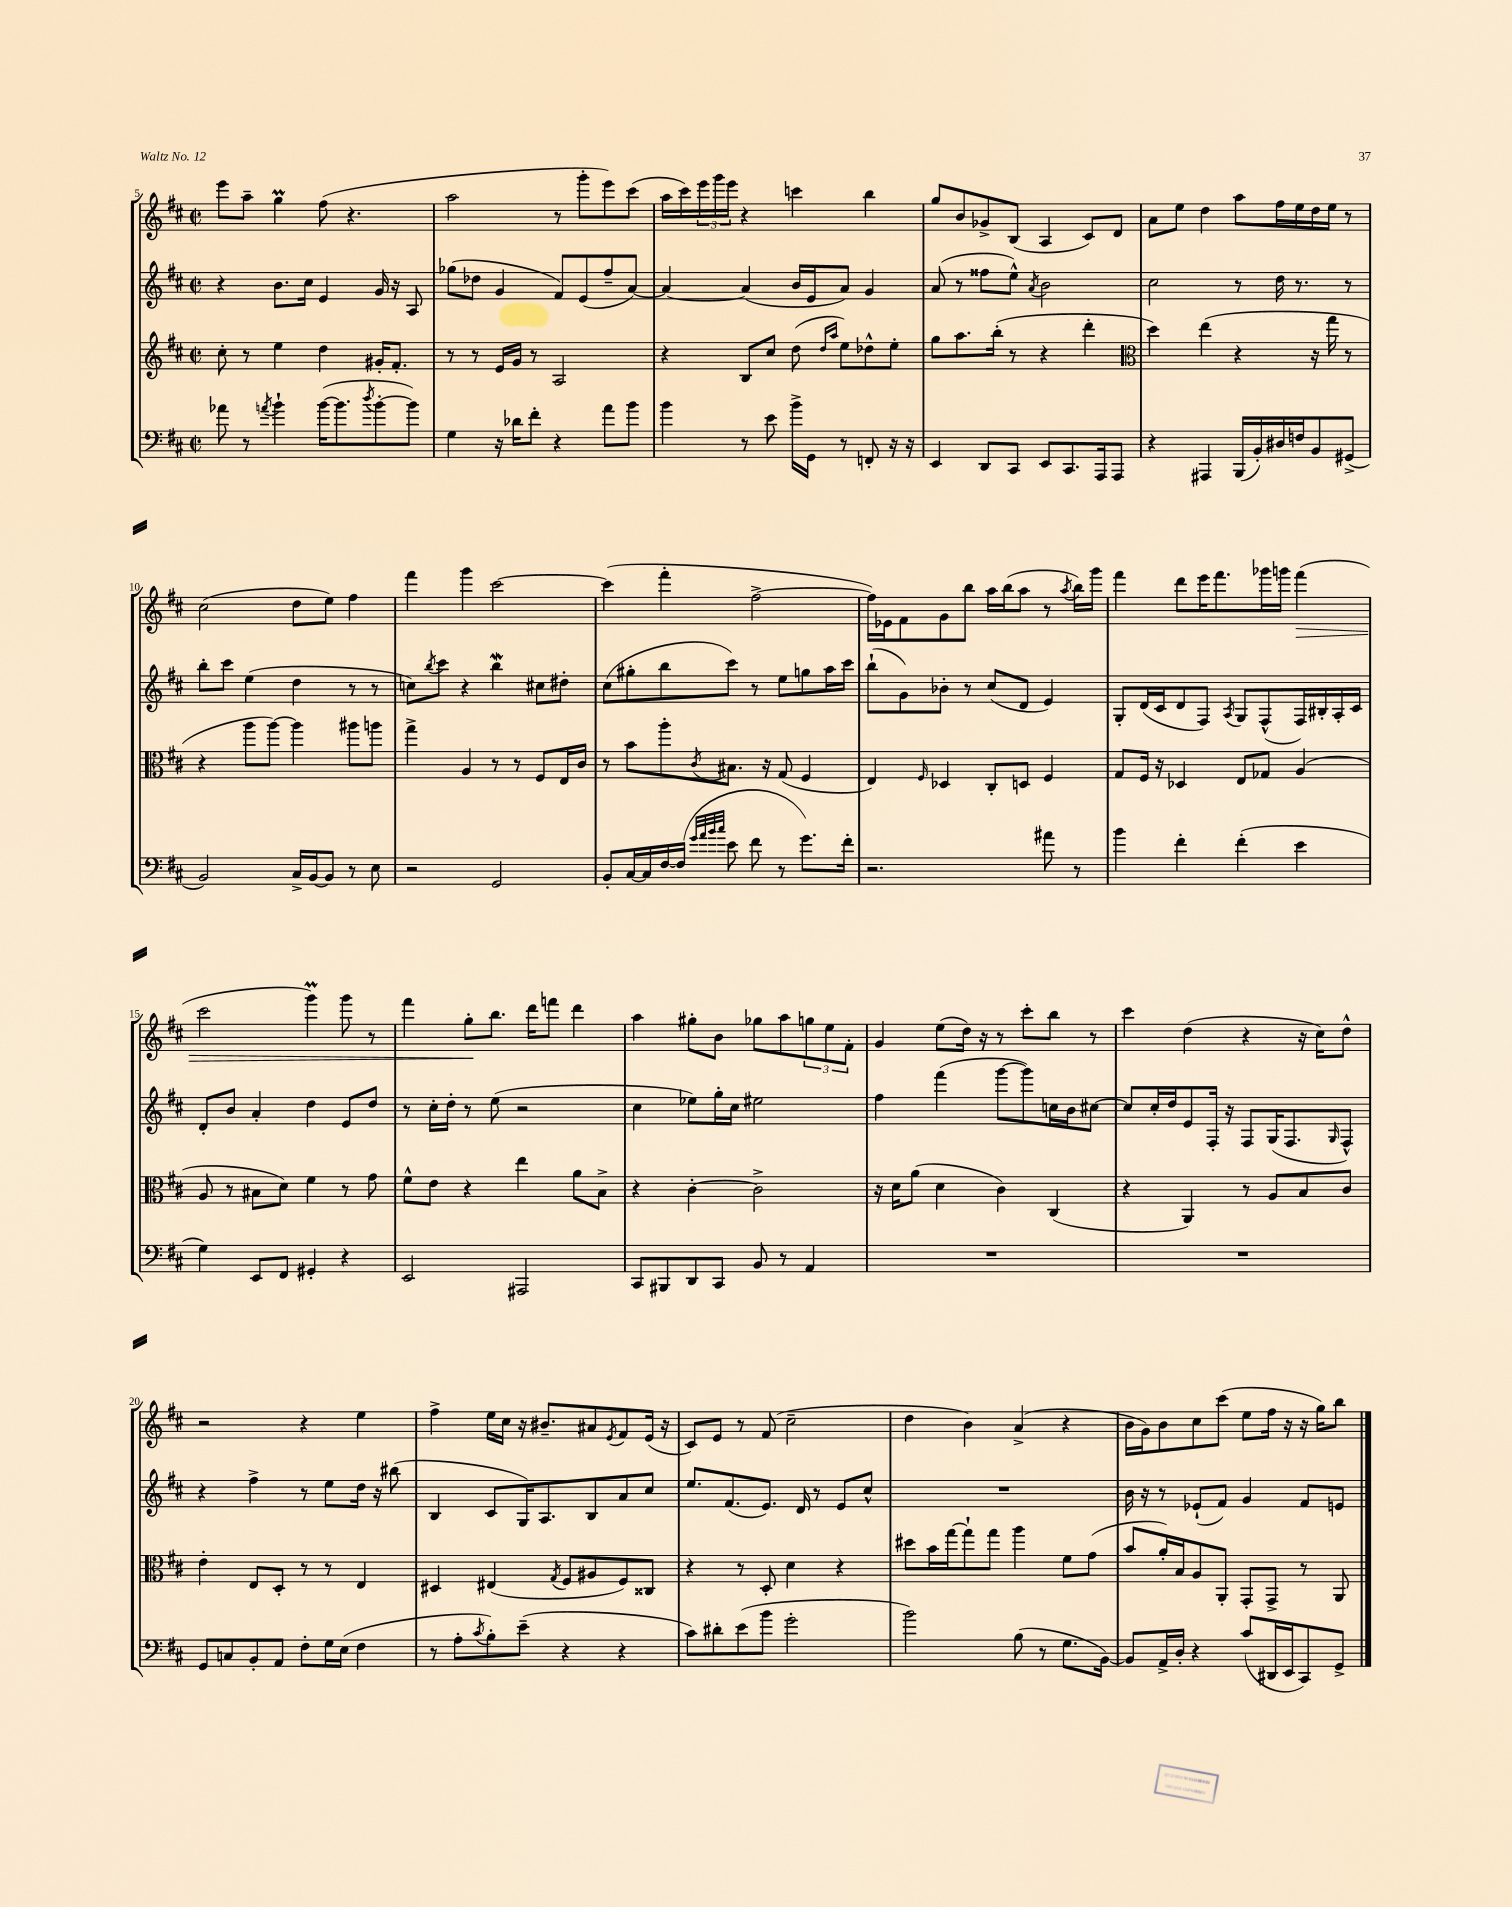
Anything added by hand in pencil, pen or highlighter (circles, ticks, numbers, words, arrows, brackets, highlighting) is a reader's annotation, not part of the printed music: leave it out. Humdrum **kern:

**kern	**kern	**kern	**kern	**dynam
*part4	*part3	*part2	*part1	*part1
*staff4	*staff3	*staff2	*staff1	*staff1
*clefF4	*clefG2	*clefG2	*clefG2	*
*k[f#c#]	*k[f#c#]	*k[f#c#]	*k[f#c#]	*
*M2/2	*M2/2	*M2/2	*M2/2	*
*met(c|)	*met(c|)	*met(c|)	*met(c|)	*
=5	=5	=5	=5	=5
8a-X\	8cc#'\	4r	8eee\L	.
8r	8r	.	8aa~\J	.
8qan/	.	.	.	.
4b`\	4ee\	8.b\L	4ggM\	.
.	.	16cc#\Jk	.	.
([16b\KL	4dd\	4e/	(8ff#\	.
8.b\]	.	.	.	.
.	.	.	4.r	.
8qdd/	.	.	.	.
[8b'\	16g#X'/KL	16g/	.	.
.	8.f#'/J	16r	.	.
8b\J])	.	8A/	.	.
=6	=6	=6	=6	=6
4G\	8r	(8gg-X\L	2aa\	.
.	8r	8dd-X\J	.	.
16r	16e/LL	4g/	.	.
16d-X\KL	16g/JJ	.	.	.
8f#'\J	8r	.	.	.
4r	2A/	8f#/L)	8r	.
.	.	(8e/	8ggg'\L	.
8a\L	.	8ff#~/	8eee\)	.
8b\J	.	[8a/J)	(8ccc#\J	.
=7	=7	=7	=7	=7
4b\	4r	4a/_	16aa\LL	.
.	.	.	16ccc#\)	.
.	.	.	24eee\	.
.	.	.	24ggg\	.
.	.	.	24eee\JJ	.
8r	8B/L	(4a/]	4r	.
8e\	8cc#/J	.	.	.
16b^\LL	(8dd\	16b/LL	4cccn\	.
16GG\JJ	.	16e/J	.	.
.	16qqdd/LL	.	.	.
.	16qqaa/JJ	.	.	.
8r	8ee\L)	8a/J)	.	.
8FFn'/	8dd-X^^\	4g/	4bb\	.
16r	8ee'\J	.	.	.
16r	.	.	.	.
=8	=8	=8	=8	=8
4EE/	8gg\L	(8a/	8gg/L	.
.	8.aa\	8r	8b/	.
8DD/L	.	8ff##X\L	8g-X^/	.
.	(16bb'\Jk	.	.	.
8CC#/J	8r	8ee^^\J)	(8B/J	.
.	.	8qa/	.	.
8EE/L	4r	2b\	4A/	.
8.CC#/	.	.	.	.
.	4ddd'\	.	8c#/L)	.
16AAA/k	.	.	.	.
8AAA/J	.	.	8d/J	.
=9	=9	=9	=9	=9
*	*clefC3	*	*	*
4r	4dd\)	2cc#\	8a\L	.
.	.	.	8ee\J	.
4AAA#X/	(4ee\	.	4dd\	.
(16BBB/LL	4r	8r	8aa\L	.
16BB'/)	.	.	.	.
16D#X/	.	16dd\	16ff#\L	.
16Fn/J	.	8.r	16ee\	.
8BB/	16r	.	16dd\	.
.	16gg\	.	16ee\JJ	.
(8GG#X^/J	8r	8r	8r	.
!!LO:LB:g=z
=10	=10	=10	=10	=10
2BB/)	4r	8bb'\L	(2cc#\	.
.	.	8ccc#\J	.	.
.	8aa\L	(4ee\	.	.
.	[8aa\J)	.	.	.
16C#^/LL	4aa\]	4dd\	8dd\L	.
[16BB/J	.	.	.	.
8BB/J]	.	.	8ee\J)	.
8r	8aa#X\L	8r	4ff#\	.
8E\	8aan\J	8r	.	.
=11	=11	=11	=11	=11
2r	4gg^\	8ccn\L)	4fff#\	.
.	.	8qbb/	.	.
.	.	8ccc#\J	.	.
.	4A/	4r	4ggg\	.
2GG/	8r	4bbW\	[2ccc#\	.
.	8r	.	.	.
.	8F#/L	8cc#X\L	.	.
.	16E/L	8dd#X'\J	.	.
.	16c#/JJ	.	.	.
=12	=12	=12	=12	=12
8BB'/L	8r	(8cc#\L	(4ccc#\]	.
[16C#/L	8b\L	8gg#X'\	.	.
16C#/]	.	.	.	.
[16F#/	8aa'\	8bb\	4fff#'\	.
(16F#/JJ]	.	.	.	.
32qqg/LLL	.	.	.	.
32qqa/	.	.	.	.
32qqb/	.	.	.	.
32qqcc#/JJJ	8qc#/	.	.	.
8e\	8.B#X\J	8ccc#\J)	.	.
8f#\	.	8r	[2ff#^\	.
.	16r	.	.	.
8r	(8G/	8ee\L	.	.
8.g\L)	4F#/	8ggn\	.	.
.	.	16aa\L	.	.
16f#'\Jk	.	16ccc#\JJ	.	.
=13	=13	=13	=13	=13
2.r	4E/)	(8bb`\L	16ff#\LL])	.
.	.	.	16e-X\J	.
.	.	8g\)	8f#\	.
.	16qqF#/	.	.	.
.	4D-X/	8b-X'\J	8g\	.
.	.	8r	8bb\J	.
.	8C#'/L	(8cc#/L	16aa\LL	.
.	.	.	(16bb\J	.
.	8Dn/J	8d/J	8aa\J	.
8a#X\	4F#/	4e/)	8r	.
.	.	.	8qaa/	.
8r	.	.	16bb\LL)	.
.	.	.	16ggg\JJ	.
=14	=14	=14	=14	=14
4b\	8G/L	8G'/L	4fff#\	.
.	16F#/Jk	(16d/L	.	.
.	16r	16c#/J	.	.
4f#'\	4D-X/	8d/	8ddd\L	.
.	.	8F#/J)	16eee\K	.
.	.	.	8.fff#\	.
.	.	8qA/	.	.
(4f#'\	8E/L	8G/L	.	.
.	8G-X/J	(8F#^^/	16ggg-X\L	.
.	.	.	16gggn\JJ	.
!	!	!	!	!LO:HP:b
4e\	(4A/	16F#/L)	(4fff#\	>
.	.	16B#X'/	.	.
.	.	16A'/	.	.
.	.	16c#/JJ	.	.
!!LO:LB:g=z
=15	=15	=15	=15	=15
4G\)	8A/	8d'/L	2ccc#\	.
.	8r	8b/J	.	.
8EE/L	8B#X\L	4a'/	.	.
8FF#/J	8d\J)	.	.	.
4GG#X'/	4f#\	4dd\	4gggM\)	.
4r	8r	8e/L	8ggg\	.
.	8g\	8dd/J	8r	.
=16	=16	=16	=16	=16
2EE/	8f#^^\L	8r	4fff#\	.
.	8e\J	16cc#'\LL	.	.
.	.	16dd'\JJ	.	.
.	4r	8r	8gg'\L	.
.	.	(8ee\	8.bb\J	]
2AAA#X/	4ee\	2r	.	.
.	.	.	16ddd\KL	.
.	.	.	8fffn\J	.
.	8a\L	.	4ddd\	.
.	8B^\J	.	.	.
=17	=17	=17	=17	=17
8CC#/L	4r	4cc#\	4aa\	.
8BBB#X/	.	.	.	.
8DD/	[4c#'\	8ee-X\L)	8gg#X'\L	.
8CC#/J	.	16gg'\L	8b\J	.
.	.	16cc#\JJ	.	.
8BB/	2c#^\]	2ee#X\	8gg-X\L	.
8r	.	.	8aa\	.
4AA/	.	.	12ggn\	.
.	.	.	12ee\	.
.	.	.	12f#'\J	.
=18	=18	=18	=18	=18
1r	16r	4ff#\	4g/	.
.	16d\KL	.	.	.
.	(8a\J	.	.	.
.	4d\	(4fff#\	(8ee\L	.
.	.	.	16dd\Jk)	.
.	.	.	16r	.
.	4c#\)	[8ggg\L	8r	.
.	.	8ggg\])	8ccc#'\L	.
.	(4C#/	16ccn\L	8bb\J	.
.	.	16b\J	.	.
.	.	[8cc#X\J	8r	.
=19	=19	=19	=19	=19
1r	4r	8cc#/L]	4ccc#\	.
.	.	16cc#'/L	.	.
.	.	16dd/J	.	.
.	4AA/)	8e/	(4dd\	.
.	.	16F#'/Jk	.	.
.	.	16r	.	.
.	8r	8F#/L	4r	.
.	8A/L	(16G/K	.	.
.	.	8.F#/	.	.
.	8B/	.	16r	.
.	.	.	16cc#\KL)	.
.	.	16qqG/	.	.
.	8c#/J	8F#^^/J)	8dd^^\J	.
!!LO:LB:g=z
=20	=20	=20	=20	=20
8GG/L	4e'\	4r	2r	.
8Cn/	.	.	.	.
8BB'/	8E/L	4ff#^\	.	.
8AA/J	8D'/J	.	.	.
8F#'\L	8r	8r	4r	.
16G\L	8r	8ee\L	.	.
(16E\JJ	.	.	.	.
4F#\	4E/	16dd\Jk	4ee\	.
.	.	16r	.	.
.	.	(8bb#X\	.	.
=21	=21	=21	=21	=21
8r	4D#X/	4B/	4ff#^\	.
8A'\L	.	.	.	.
8qc#/	.	.	.	.
8B'\)	(4E#X/	8c#/L	16ee\LL	.
.	.	.	16cc#\JJ	.
(8e~\J	.	16G/K)	16r	.
.	.	8.A/	8.b#X~/L	.
.	8qG/	.	.	.
4r	8F#/L	.	.	.
.	8A#X/	8B/	8a#X/	.
.	.	.	8qe/	.
4r	8F#/)	8a/	8f#/	.
.	8C##X/J	8cc#/J	(16e/Jk	.
.	.	.	16r	.
=22	=22	=22	=22	=22
8c#\L)	4r	8.ee/L	8c#/L)	.
8d#X'\	.	.	8e/J	.
.	.	(8.f#/	.	.
(8e\	8r	.	8r	.
8b\J	8D'/	8.e/J)	(8f#/	.
2g'\	4d\	.	2cc#~\	.
.	.	16d/	.	.
.	.	8r	.	.
.	4r	8e/L	.	.
.	.	8cc#^^/J	.	.
=23	=23	=23	=23	=23
2b\)	8dd#X\L	1r	4dd\	.
.	16b\L	.	.	.
.	[16gg\J	.	.	.
.	8gg`\]	.	4b\)	.
.	8gg\J	.	.	.
(8B\	4aa\	.	(4a^/	.
8r	.	.	.	.
8.G\L	8f#\L	.	4r	.
.	(8g\J	.	.	.
[16BB\Jk)	.	.	.	.
=24	=24	=24	=24	=24
8BB/L]	8b/L	16b\	16b\LL	.
.	.	16r	16g\J)	.
16AA^/L	16a'/L)	8r	8b\	.
16D'/JJ	16B/J	.	.	.
4r	8A/	(8e-X`/L	8cc#\	.
.	8AA'/J	8f#/J)	(8ccc#\J	.
(8c#/L	8GG'/L	4g/	8ee\L	.
16DD#X/L	8GG^/J	.	16ff#\Jk	.
16EE/J	.	.	16r	.
8CC#/)	8r	8f#/L	16r	.
.	.	.	16gg\KL)	.
8GG^/J	8AA/	8en/J	8bb\J	.
==	==	==	==	==
*-	*-	*-	*-	*-
